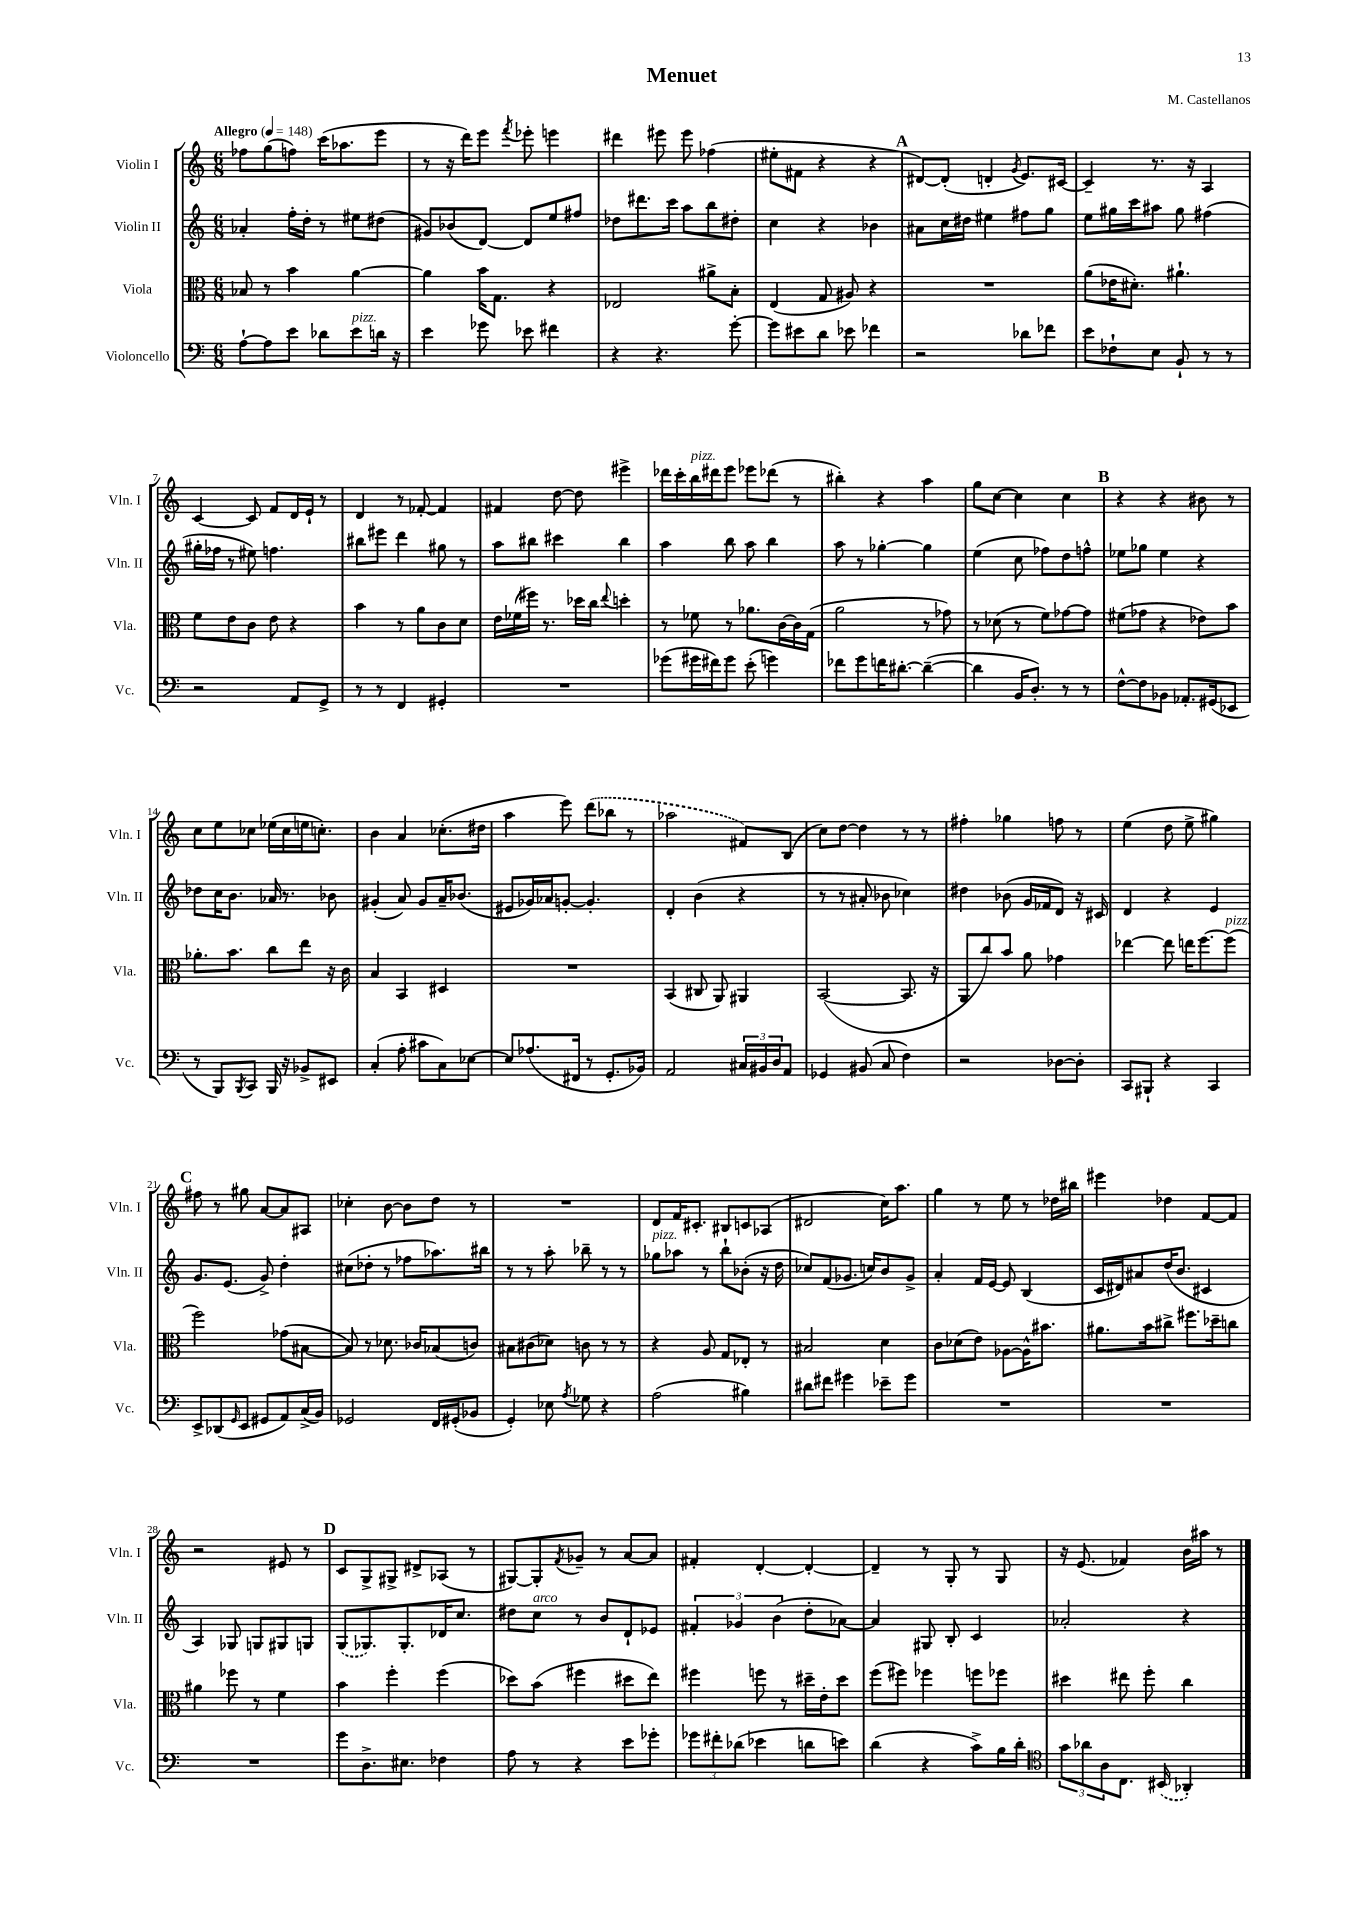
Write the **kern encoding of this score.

**kern	**kern	**kern	**kern
*staff4	*staff3	*staff2	*staff1
*clefF4	*clefC3	*clefG2	*clefG2
*k[]	*k[]	*k[]	*k[]
*M6/8	*M6/8	*M6/8	*M6/8
*MM148	*MM148	*MM148	*MM148
[8A`\L	8B-/	4a-'/	8ff-\L
8A\]	8r	.	(8gg\
8e\J	4b\	16ff'\LL	8ff\J)
.	.	16dd'\JJ	.
8d-\L	.	8r	(16ccc\LK
.	.	.	8.aa-\
8e\	[4a\	8ee#\L	.
16d\Jk	.	(8dd#\J	8eee\J
16r	.	.	.
=	=	=	=
4e\	4a\]	8g#/L)	8r
.	.	(8b-/	16r
.	.	.	16ddd\LK)
8g-\	16b\LK	[8d/J)	8eee\J
.	8.G\J	.	.
.	.	.	8qfff/
8e-\	.	8d/]L	8eee-'\
4f#\	4r	8ee/	4eee\
.	.	8ff#/J	.
=	=	=	=
4r	2E-/	8dd-\L	4ddd#\
.	.	8.ddd#\	.
4.r	.	.	8eee#\
.	.	16ccc\Jk	.
.	.	8aa\L	8eee#\
.	8a#^\L	8bb\	(4ff-\
[8g'\	8B'\J	8dd#'\J	.
=	=	=	=
8g\]L	(4E/	4cc\	8ee#'\L
8e#\	.	.	8f#\J
8d\J	8G/	4r	4r
8e-\	8A#/)	.	.
4f-\	4r	4b-\	4r
=	=	=	=
2r	2.r	8a#\L	[8d#/L)
.	.	16cc\L	(8d#'/]J
.	.	16dd#\JJ	.
.	.	4ee#\	4d'/
.	.	.	8qg/
8d-\L	.	8ff#\L	8.e/L)
8f-\J	.	8gg\J	.
.	.	.	[16c#/Jk
=	=	=	=
8e\L	(8a\L	8ee\L	4c#~/]
8F-`\	16e-\K	16gg#\L	.
.	8.d#'\J)	16ccc\J	.
8E\J	.	8aa#\J	8.r
8BB`/	4.a#`\	8gg#\	.
.	.	.	16r
8r	.	(4ff#\	4A/
8r	.	.	.
=	=	=	=
2r	8f\L	16gg#'\LL	[4c/
.	.	16ff-\JJ	.
.	8e\	8r	.
.	8c\J	8ee#\)	8c/]
.	8e\	4.ff\	8f/L
8AA/L	4r	.	16d/L
.	.	.	16e`/JJ
8GG^/J	.	.	8r
=	=	=	=
8r	4b\	8bb#\L	4d/
8r	.	8eee#\J	.
4FF/	8r	4ddd\	8r
.	8a\L	.	[8f-'/
4GG#'/	8c\	8gg#\	4f-/]
.	8d\J	8r	.
=	=	=	=
2.r	16e\LL	8aa\L	4f#/
.	(16f-\	.	.
.	16ff#\JJ)	8bb#\J	.
.	8.r	.	.
.	.	4ccc#\	[8dd\
.	16dd-\LL	.	8dd\]
.	16cc\JJ	.	.
.	8qqee/	.	.
.	4dd'\	4bb#\	4eee#^\
=	=	=	=
(8g-\L	8r	4aa\	16ddd-\LL
.	.	.	16ccc'\
16g#\L	8f-\	.	16bb\
16f#\J)	.	.	16ddd#\J
8g#\J	8r	8bb\	8eee\J
(8e'\	8.a-\L	8aa\	8eee-\L
4g\)	.	4bb\	(8ddd-\J
.	[16c\L	.	.
.	16c\]	.	8r
.	(16G\JJ	.	.
=	=	=	=
8f-\L	2a\	8aa\	4bb#'\)
8g\	.	8r	.
16f\K	.	[4gg-'\	4r
[8.d#'\J	.	.	.
(4d#~\_	8r	4gg-\]	4aa\
.	8g-\)	.	.
=	=	=	=
4d#\]	8r	(4ee\	8gg\L
.	(8d-\	.	[8cc\J
16BB/LK	8r	8cc\	4cc\]
8.D'/J)	.	.	.
.	8f\L)	8ff-\L)	.
8r	[8g-\	8dd\	4cc\
8r	8g-\]J	8ff^^\J	.
=	=	=	=
[8F^^\L	(8f#\L	8ee-\L	4r
8F\]	8g-\J	8gg-\J	.
8BB-\J	4r	4ee-\	4r
8.AA-'/L	.	.	.
.	8e-\L)	4r	8b#\
(16GG#/k	.	.	.
8EE-/J	8b\J	.	8r
=	=	=	=
8r	8.a-'\L	8dd-\L	8cc\L
8BBB/L)	.	16cc\K	8ee\
.	8.b\J	8.b\J	.
8qBBB/	.	.	.
8CC/J	.	.	8cc-\J
16BBB/	8cc\L	16a-/	(16ee-\LL
16r	.	8.r	16cc-\
8BB-^/L	8ee\J	.	16ee\J
.	.	.	8.cc'\J)
8EE#/J	16r	8b-\	.
.	16c\	.	.
=	=	=	=
(4C'/	4B/	(4g#'/	4b\
8A'\	4BB/	8a/)	4a/
8c#\L	.	8g#/L	.
8C\)	4D#/	16a~/K	(8.cc-'\L
.	.	(8.b-/J	.
[8E-\J	.	.	.
.	.	.	16dd#\Jk
=	=	=	=
8E-/]L	2.r	8e#/L	4aa\
(8.A-/	.	16g-/L)	.
.	.	16a-/J	.
.	.	[8g'/J	8eee\)
16FF#/Jk	.	.	.
8r	.	4.g'/]	(8ddd\L
8.GG'/L	.	.	8bb-\J
.	.	.	8r
16BB-/Jk)	.	.	.
=	=	=	=
2AA/	(4BB/	4d'/	2aa-\
.	8C#/	(4b\	.
.	8AA/)	.	.
24C#/LL	4AA#/	4r	8f#/L)
24BB#/	.	.	.
24D/J	.	.	.
8AA/J	.	.	(8B/J
=	=	=	=
4GG-/	([2BB/	8r	8cc\L)
.	.	8r	[8dd\J
(8BB#/	.	8a#'/	4dd\]
8C/	.	8b-\	.
4F\)	8.BB/]	4cc-\)	8r
.	.	.	8r
.	16r	.	.
=	=	=	=
2r	8AA/L	4dd#\	4ff#'\
.	8cc/)	.	.
.	8b/J	(8b-\	4gg-\
.	8a\	16g/LL	.
.	.	16f-/J	.
[8D-\L	4g-\	8d/J)	8ff\
8D-'\]J	.	16r	8r
.	.	16c#/	.
=	=	=	=
8CC/L	[4ee-\	4d/	(4ee\
8BBB#`/J	.	.	.
4r	8ee-\]	4r	8dd\
.	16ee\LK	.	8ee^\
.	[8.ff\	.	.
4CC/	.	4e/	4gg#\)
.	(8ff\]J	.	.
=	=	=	=
8EE^/L	2ff\)	8.g/L	8ff#\
(8DD-/	.	.	8r
.	.	(8.e/J	.
16qqGG/	.	.	.
8EE/J	.	.	8gg#\
8GG#/L	.	8g^/)	[8a/L
8AA/)	(8g-\L	4dd'\	8a/]
(16C^/L	[8B#\J	.	8A#/J
16BB/JJ)	.	.	.
=	=	=	=
2GG-/	8B#/])	(8cc#\L	4cc-'\
.	8r	8dd-'\J	.
.	8.d-\	8r	[8b\
.	.	8ff-\L	8b\]L
.	16c-/LK	.	.
16FF/LL	(8B-/	8.aa-\)	8dd\J
(16GG#'/J	.	.	.
8BB-/J	8c/J)	.	8r
.	.	16bb#\Jk	.
=	=	=	=
4GG'/)	8B#\L	8r	2.r
.	(8c#\	8r	.
8E-\	8d-\J)	8aa'\	.
8qA/	.	.	.
8G-\	8c\	8bb-~\	.
4r	8r	8r	.
.	8r	8r	.
=	=	=	=
(2A\	4r	8gg-\L	8d/L
.	.	8aa-\J	16f/K
.	.	.	8.c#'/J
.	8A/	8r	.
.	8G/L	8bb`\L	8B#/L
4B#\)	8E-'/J	(8b-'\J	8c/
.	8r	16r	(8A-/J
.	.	16dd\	.
=	=	=	=
8d#\L	2B#/	8cc-/L)	2d#/
8f#\J	.	(8f/	.
4g#\	.	8.g-/J	.
.	.	16cc/LK)	.
8e-~\L	4d\	8b/	16cc\LK)
.	.	.	8.aa\J
8g#\J	.	8g-^/J	.
=	=	=	=
2.r	8c\L	4a'/	4gg\
.	(8d-\	.	.
.	8e\J)	16f/LL	8r
.	.	[16e/JJ	.
.	[8A-\L	8e/]	8ee\
.	16A-^^\]K	(4B/	8r
.	8.b#\J	.	.
.	.	.	16dd-\LL
.	.	.	16bb#\JJ
=	=	=	=
2.r	8.a#\L	16c/LL	4eee#\
.	.	16d#/J)	.
.	.	8a#/	.
.	16b\k	.	.
.	8cc#^\J	(16dd/K	4dd-\
.	.	8.b/J	.
.	8.ff#\L	.	.
.	.	4c#/	[8f/L
.	16dd-~\k	.	.
.	8cc\J	.	8f/]J
=	=	=	=
2.r	4a#\	4A/)	2r
.	8ff-\	8G-/	.
.	8r	8G/L	.
.	4f\	8G#/	8e#/
.	.	8G/J	8r
=	=	=	=
8g\L	4b\	(8G/L	8c/L
8.D^\	.	8.G-/)	8G^/
.	4ff'\	.	8G#^/J
8.E#\J	.	8.G-'/	.
.	.	.	8d#^/L
4F-\	(4ff\	16d-/K	(8A-/J
.	.	8.cc/J	.
.	.	.	8r
=	=	=	=
8A\	8dd-\L)	8dd#\L	[8G#/L)
8r	(8b\J	8cc\J	8G#'/]
.	.	.	8qf/
4r	4ff#\	8r	8g-~/J
.	.	8b/L	8r
8e\L	8dd#\L	8d`/	[8a/L
8g-'\J	8ee\J)	8e-/J	8a/]J
=	=	=	=
12g-\L	4ff#\	6f#'/	4f#'/
12f#'\	.	.	.
(12d-\J	.	6g-/	.
4e-\	8ff\	.	[4d'/
.	.	(6b\	.
.	8r	.	.
8d\L	16dd#~\LL	8dd'\L	4d'/_
.	16e'\J	.	.
8e\J)	8dd#\J	[8a-\J)	.
=	=	=	=
(4d\	(8ff\L	4a-/]	4d~/]
.	8ff#\J)	.	.
4r	4ff-\	8G#/	8r
.	.	8B'/	8G'/
8c^\L)	8ff\L	4c/	8r
16B\L	8ff-\J	.	8G/
16d'\JJ	.	.	.
=	=	=	=
*clefC4	*	*	*
12g\L	4dd#\	2a-'/	16r
.	.	.	(8.e/
12a-\	.	.	.
12A\	.	.	.
8.C\J	8ee#\	.	4f-/)
.	8ff'\	.	.
(16BB#/	.	.	.
4AA-'/)	4cc\	4r	16b\LL
.	.	.	16aa#\JJ
.	.	.	8r
==	==	==	==
*-	*-	*-	*-
